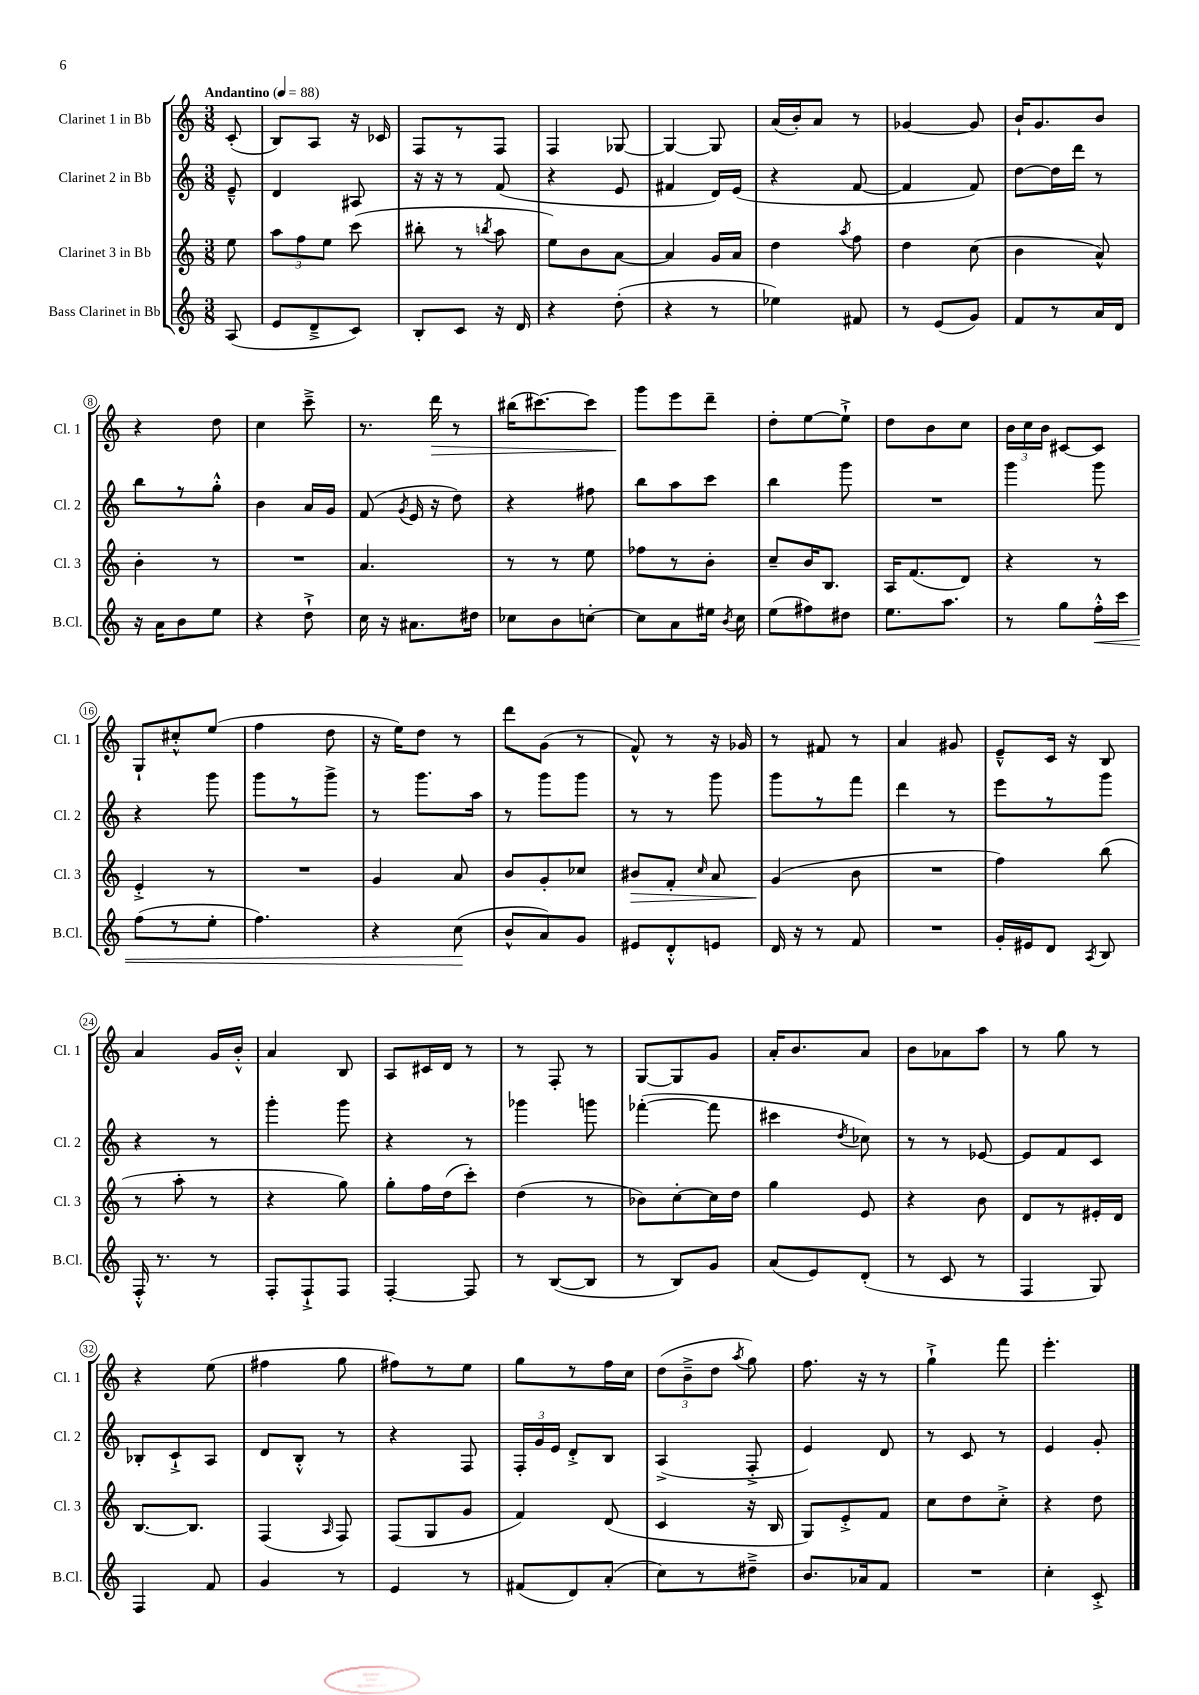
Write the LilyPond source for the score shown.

<<
\new StaffGroup <<
\new Staff = "s0" \with { instrumentName = "Clarinet 1 in Bb" shortInstrumentName = "Cl. 1" } {
    \clef treble \key c \major \numericTimeSignature \time 3/8 \partial 8 \tempo "Andantino" 4 = 88
    \autoBeamOff c'8-.( |
    b8[) a8] r16 ces'16 |
    f8[ r8 f8] |
    f4 ges8~ |
    ges4~ ges8 |
    a'16[( b'16-.) a'8] r8 |
    ges'4~ ges'8 |
    b'16[-! g'8. b'8] |
    r4 d''8 |
    c''4 c'''8---> |
    r8. d'''16\> r8 |
    bis''16[( cis'''8.~) cis'''8] |
    g'''8[\! e'''8 d'''8]-- |
    d''8[-. e''8~ e''8]-!-> |
    d''8[ b'8 c''8] |
    \tuplet 3/2 { b'16[ c''16 b'16] } cis'8[~ cis'8] |
    g8[-! cis''8-.-^ e''8]( |
    f''4 d''8 |
    r16 e''16[) d''8] r8 |
    d'''8[ g'8]( r8 |
    f'8-^) r8 r16 ges'16 |
    r8 fis'8 r8 |
    a'4 gis'8 |
    e'8[---^ c'16] r16 b8 |
    a'4 g'16[ b'16]-.-^ |
    a'4 b8 |
    a8[ cis'16 d'16] r8 |
    r8 f8-. r8 |
    g8[~ g8 g'8] |
    a'16[-. b'8. a'8] |
    b'8[ aes'8 a''8] |
    r8 g''8 r8 |
    r4 e''8( |
    fis''4 g''8 |
    fis''8[) r8 e''8] |
    g''8[ r8 f''16 c''16] |
    \tuplet 3/2 { d''8[( b'8---> d''8] } \acciaccatura { a''8 } g''8) |
    f''8. r16 r8 |
    g''4-!-> f'''8 |
    e'''4.-. \bar "|." |
}
\new Staff = "s1" \with { instrumentName = "Clarinet 2 in Bb" shortInstrumentName = "Cl. 2" } {
    \clef treble \key c \major \numericTimeSignature \time 3/8 \partial 8
    \autoBeamOff e'8---^ |
    d'4 ais8 |
    r16 r16 r8 f'8( |
    r4 e'8 |
    fis'4 d'16[) e'16]( |
    r4 f'8~ |
    f'4 f'8) |
    d''8[~ d''16 d'''16] r8 |
    b''8[ r8 g''8]-.-^ |
    b'4 a'16[ g'16] |
    f'8( \acciaccatura { g'8 } e'16 r16 d''8) |
    r4 fis''8 |
    b''8[ a''8 c'''8] |
    b''4 g'''8 |
    R4. |
    g'''4 g'''8 |
    r4 g'''8 |
    g'''8[ r8 g'''8]-> |
    r8 g'''8.[ a''16] |
    r8 g'''8[ g'''8] |
    r8 r8 g'''8 |
    g'''8[ r8 f'''8] |
    d'''4 r8 |
    e'''8[ r8 g'''8] |
    r4 r8 |
    g'''4-. g'''8 |
    r4 r8 |
    ges'''4 g'''8 |
    fes'''4~-.( fes'''8 |
    cis'''4 \acciaccatura { d''8 } ces''8) |
    r8 r8 ees'8~ |
    ees'8[ f'8 c'8] |
    bes8[-. c'8-!-> a8] |
    d'8[ b8]-.-^ r8 |
    r4 f8 |
    \tuplet 3/2 { f16[-. g'16 e'16] } d'8[-.-> b8] |
    a4->( f8-.-> |
    e'4) d'8 |
    r8 c'8 r8 |
    e'4 g'8-. \bar "|." |
}
\new Staff = "s2" \with { instrumentName = "Clarinet 3 in Bb" shortInstrumentName = "Cl. 3" } {
    \clef treble \key c \major \numericTimeSignature \time 3/8 \partial 8
    \autoBeamOff e''8 |
    \tuplet 3/2 { a''8[ f''8 e''8] } c'''8( |
    bis''8-. r8 \acciaccatura { b''8 } a''8 |
    e''8[) b'8 a'8]~ |
    a'4 g'16[ a'16] |
    d''4 \acciaccatura { a''8 } f''8 |
    d''4 c''8( |
    b'4 a'8-^) |
    b'4-. r8 |
    R4. |
    a'4. |
    r8 r8 e''8 |
    fes''8[ r8 b'8]-. |
    c''8[-- b'16 b8.] |
    a16[ f'8.( d'8]) |
    r4 r8 |
    e'4-.-> r8 |
    R4. |
    g'4 a'8 |
    b'8[ g'8-. ces''8] |
    bis'8[\> f'8]-. \grace { c''16 } a'8 |
    g'4\!( b'8 |
    R4. |
    f''4) b''8( |
    r8 a''8-. r8 |
    r4 g''8) |
    g''8[-. f''16 d''16( c'''8]-.) |
    d''4( r8 |
    bes'8[) c''8~-. c''16 d''16] |
    g''4 e'8 |
    r4 b'8 |
    d'8[ r8 eis'16-. d'16] |
    b8.[~ b8.] |
    f4( \grace { a16 } f8) |
    f8[( g8 g'8] |
    f'4) d'8( |
    c'4 r16 b16 |
    g8[) e'8-.-> f'8] |
    c''8[ d''8 c''8]-.-> |
    r4 d''8 \bar "|." |
}
\new Staff = "s3" \with { instrumentName = "Bass Clarinet in Bb" shortInstrumentName = "B.Cl." } {
    \clef treble \key c \major \numericTimeSignature \time 3/8 \partial 8
    \autoBeamOff a8( |
    e'8[ d'8---> c'8]) |
    b8[-. c'8] r16 d'16 |
    r4 d''8-.( |
    r4 r8 |
    ees''4) fis'8 |
    r8 e'8[( g'8]) |
    f'8[ r8 a'16 d'16] |
    r16 a'16[ b'8 e''8] |
    r4 d''8-!-> |
    c''16 r16 ais'8.[ dis''16] |
    ces''8[ b'8 c''8]~-. |
    c''8[ a'8 eis''16] \acciaccatura { b'8 } c''16 |
    e''8[( fis''8) dis''8] |
    e''8.[ a''8.] |
    r8 g''8[ f''16-.-^\< c'''16] |
    f''8[( r8 e''8]-. |
    f''4.) |
    r4 c''8\!( |
    b'8[-^ a'8) g'8] |
    eis'8[ d'8-.-^ e'8] |
    d'16 r16 r8 f'8 |
    R4. |
    g'16[-. eis'16 d'8] \acciaccatura { a8 } b8 |
    f16-.-^ r8. r8 |
    f8[-. f8-!-> f8] |
    f4~-. f8 |
    r8 b8[~( b8] |
    r8 b8[) g'8] |
    a'8[( e'8) d'8]-.( |
    r8 c'8 r8 |
    f4 g8) |
    f4 f'8 |
    g'4 r8 |
    e'4 r8 |
    fis'8[( d'8) a'8]-.( |
    c''8[) r8 dis''8]---> |
    b'8.[ aes'16 f'8] |
    R4. |
    c''4-. c'8-.-> \bar "|." |
}
>>
>>
\layout { \context { \Score \override BarNumber.stencil = #(make-stencil-circler 0.1 0.3 ly:text-interface::print) } }
